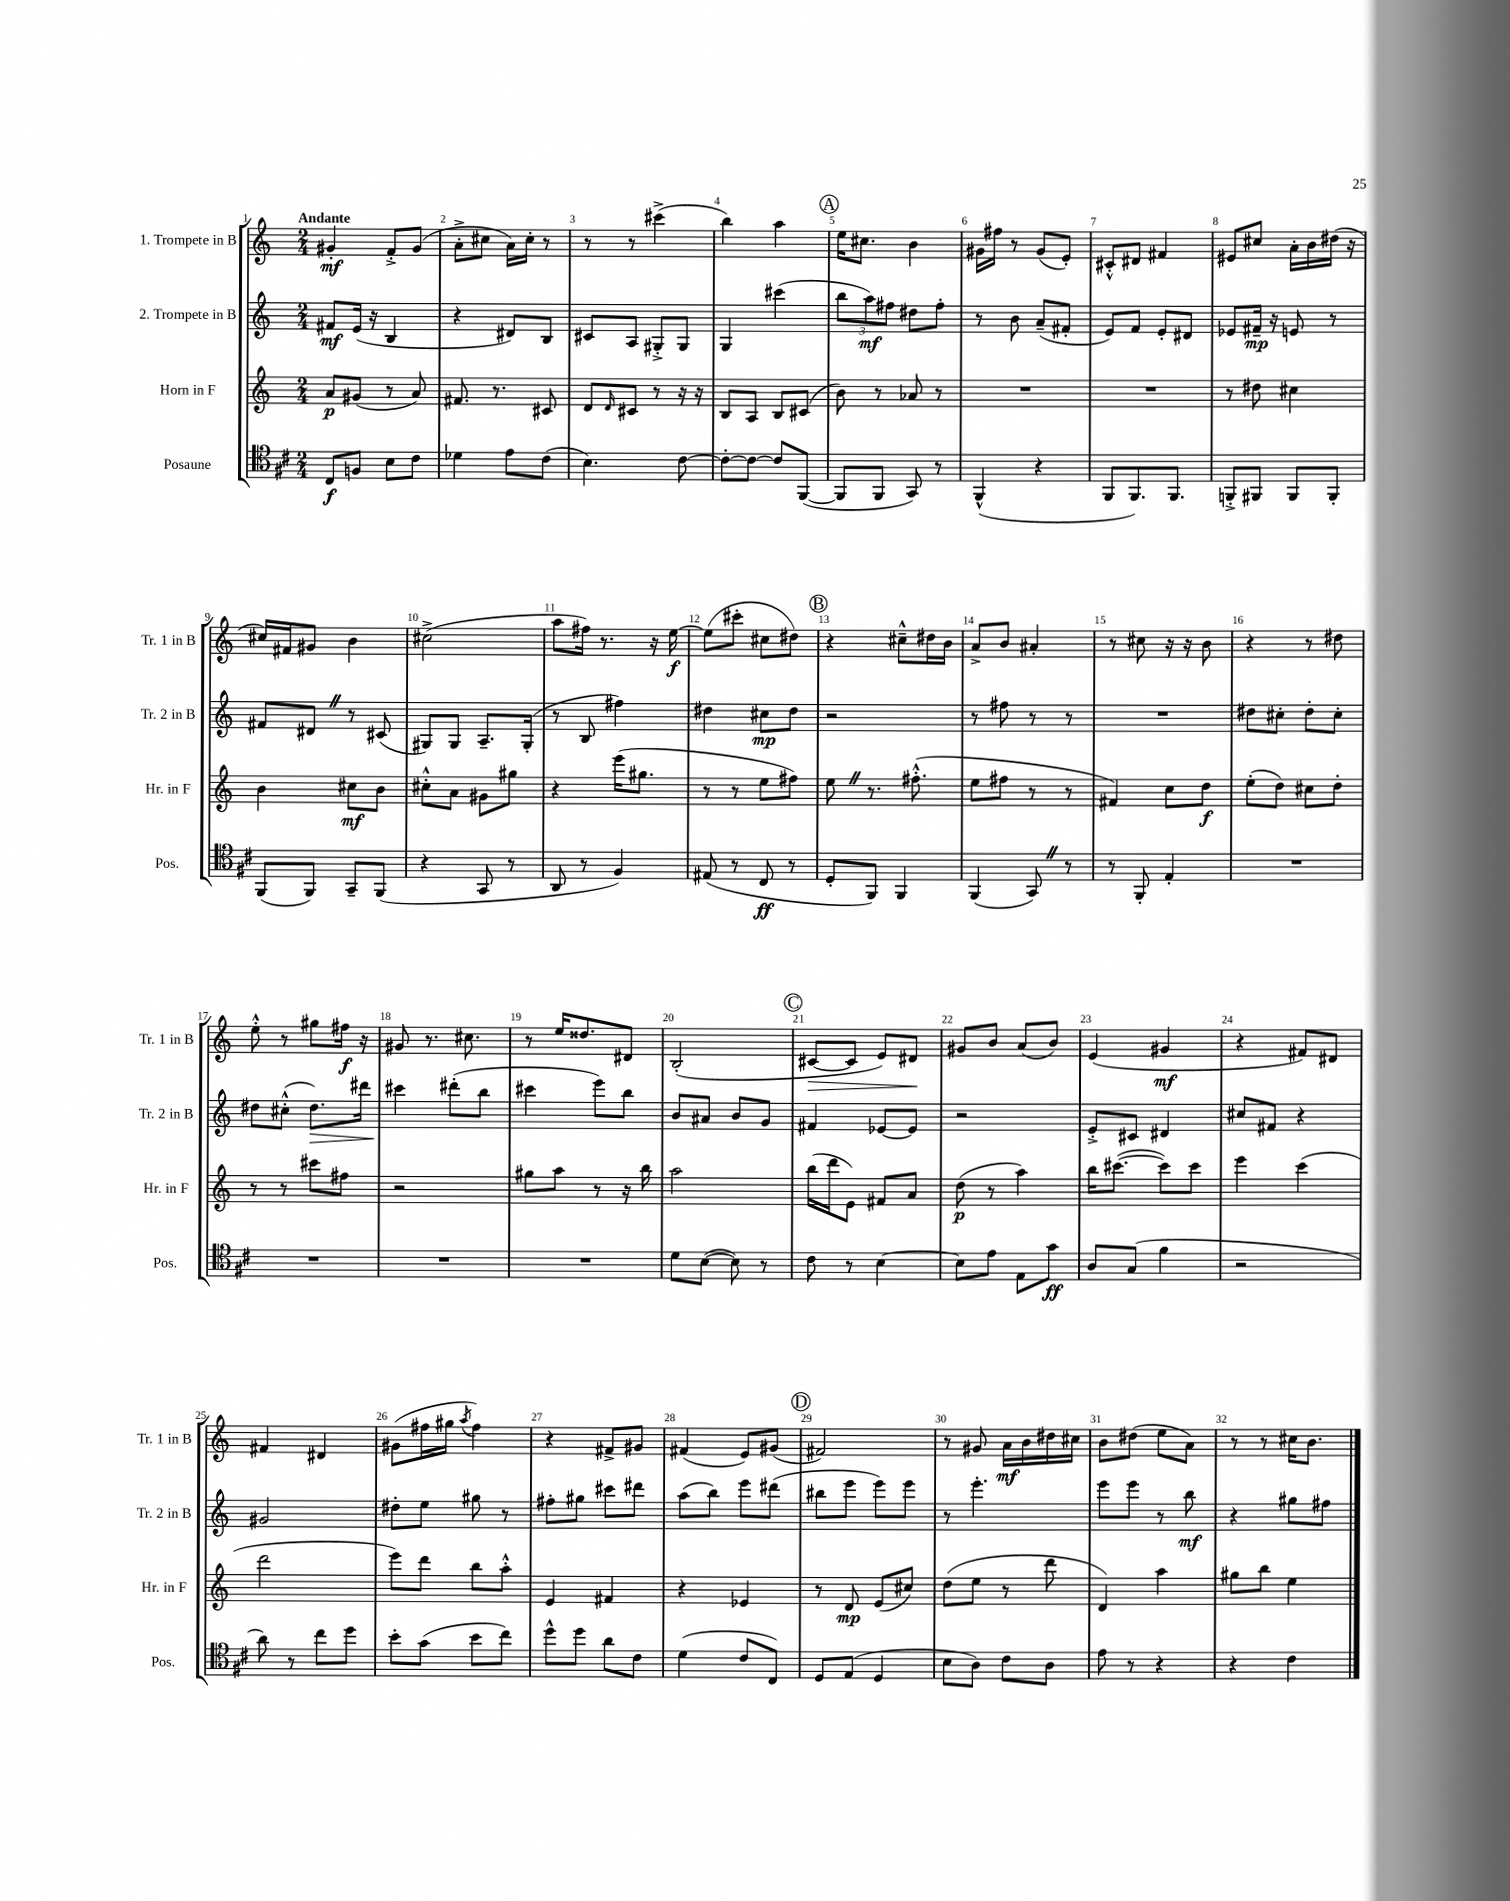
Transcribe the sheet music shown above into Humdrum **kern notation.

**kern	**kern	**kern	**kern
*staff4	*staff3	*staff2	*staff1
*clefC4	*clefG2	*clefG2	*clefG2
*k[f#c#]	*k[]	*k[]	*k[]
*M2/4	*M2/4	*M2/4	*M2/4
8C#	8a	8f#	4g#'
8F	(8g#	(16e	.
.	.	16r	.
8B	8r	4B	8f'^
8c#	8a)	.	(8g#
=	=	=	=
4d-	8.f#	4r	8a'^
.	.	.	8cc#
.	8.r	.	.
8e	.	8d#)	16a)
.	.	.	16cc#'
(8c#	8c#	8B	8r
=	=	=	=
4.B)	8d	8c#	8r
.	16qqd	.	.
.	8c#	8A	8r
.	8r	8G#'^	(4ccc#^
[8c#	16r	8G#	.
.	16r	.	.
=	=	=	=
8c#'_	8B	4G	4bb)
8c#_	8A	.	.
8c#]	8B	(4ccc#	4aa
([8FF#	(8c#	.	.
=	=	=	=
8FF#]	8b)	12bb	16ee
.	.	.	8.cc#
.	.	12aa)	.
8FF#	8r	.	.
.	.	12ff#	.
8GG)	8a-	8dd#	4b
8r	8r	8ff#'	.
=	=	=	=
(4FF#^^	2r	8r	16g#
.	.	.	16ff#
.	.	8b	8r
4r	.	(8a~	(8g#
.	.	8f#'	8e')
=	=	=	=
8FF#	2r	8e)	8c#'^^
8.FF#)	.	8f	8d#
.	.	8e'	4f#
8.FF#	.	.	.
.	.	8d#	.
=	=	=	=
8FF'^	8r	8e-	8e#
8FF#	8dd#	16f#~	8cc#
.	.	16r	.
8FF#	4cc#	8e	16a'
.	.	.	16b
8FF#'	.	8r	(16dd#
.	.	.	16r
=	=	=	=
(8FF#	4b	8f#	16cc#)
.	.	.	16f#
8FF#)	.	8d#	8g#
8GG~	8cc#	8r	4b
(8FF#	8b	(8c#	.
=	=	=	=
4r	8cc#'^^	8G#)	(2cc#^
.	8a	8G#	.
8GG	8g#	8.A~	.
8r	8gg#	.	.
.	.	(16G#'	.
=	=	=	=
8AA	4r	8r	8aa
8r	.	8B	16ff#)
.	.	.	8.r
4F#)	(16eee	4ff#)	.
.	8.gg#	.	.
.	.	.	16r
.	.	.	[16ee
=	=	=	=
(8E#	8r	4dd#	(8ee]
8r	8r	.	8ccc#'
8C#	8ee	8cc#	8cc#
8r	8ff#)	8dd#	8dd#)
=	=	=	=
8D'	8ee	2r	4r
8FF#)	8.r	.	.
4FF#	.	.	8cc#~^^
.	(8.ff#'^^	.	.
.	.	.	16dd#
.	.	.	16b
=	=	=	=
(4FF#	8ee	8r	8a^
.	8ff#	8ff#	8b
8GG)	8r	8r	4a#'
8r	8r	8r	.
=	=	=	=
8r	4f#)	2r	8r
8FF#'	.	.	8cc#
4E'	8cc	.	16r
.	.	.	16r
.	8dd	.	8b
=	=	=	=
2r	(8ee'	8dd#	4r
.	8dd)	8cc#'	.
.	8cc#	8dd#'	8r
.	8dd'	8cc#'	8dd#
=	=	=	=
2r	8r	8dd#	8ee'^^
.	8r	(8cc#'^^	8r
.	8ccc#	8.dd#)	8gg#
.	8ff#	.	16ff#
.	.	16ddd#	16r
=	=	=	=
2r	2r	4ccc#	8g#
.	.	.	8.r
.	.	(8ddd#'	.
.	.	.	8.cc#
.	.	8bb	.
=	=	=	=
2r	8gg#	4ccc#	8r
.	8aa	.	16ee
.	.	.	8.dd##
.	8r	8eee)	.
.	16r	8bb	8d#
.	16bb	.	.
=	=	=	=
8d	2aa	8b	(2B'
([8B	.	8a#	.
8B])	.	8b	.
8r	.	8g	.
=	=	=	=
8c#	(16bb	4f#	[8c#
.	16ddd	.	.
8r	8e)	.	8c#]
[4B	8f#	[8e-	8e)
.	8a	8e-]	8d#
=	=	=	=
8B]	(8dd	2r	8g#
8e	8r	.	8b
8E	4aa)	.	(8a
8g	.	.	8b)
=	=	=	=
8A	16bb	8e'^	(4e
.	([8.ccc#	.	.
(8G	.	8c#	.
4f#	8ccc#])	4d#	4g#
.	8ccc#	.	.
=	=	=	=
2r	4eee	8cc#	4r
.	.	8f#	.
.	(4ccc	4r	8f#)
.	.	.	8d#
=	=	=	=
8a)	2ddd	2g#	4f#
8r	.	.	.
8cc#	.	.	4d#
8dd	.	.	.
=	=	=	=
8b'	8eee)	8dd#'	(8g#
(8g	8ddd	8ee	16ff#
.	.	.	16gg#
.	.	.	8qaa
8b	8bb	8gg#	4ff#)
8cc#)	8aa'^^	8r	.
=	=	=	=
8dd^^	4e	8ff#'	4r
8dd	.	8gg#	.
8a	4f#	8ccc#	8f#^
8c#	.	8ddd#	8g#
=	=	=	=
(4d	4r	(8aa	(4f#
.	.	8bb)	.
8c#	4e-	8eee	8e)
8C#)	.	(8ddd#	(8g#
=	=	=	=
8D	8r	8bb#	2f#)
(8E	8d	8eee	.
4D	(8e	8eee)	.
.	8cc#)	8eee	.
=	=	=	=
8B	(8dd	8r	8r
8A)	8ee	4.eee'	8g#
8c#	8r	.	16a
.	.	.	16b
8A	8ddd	.	16dd#
.	.	.	16cc#
=	=	=	=
8e	4d)	8eee	8b
8r	.	8eee	(8dd#
4r	4aa	8r	8ee
.	.	8bb	8a)
=	=	=	=
4r	8gg#	4r	8r
.	8bb	.	8r
4c#	4ee	8gg#	16cc#
.	.	.	8.b
.	.	8ff#	.
==	==	==	==
*-	*-	*-	*-
